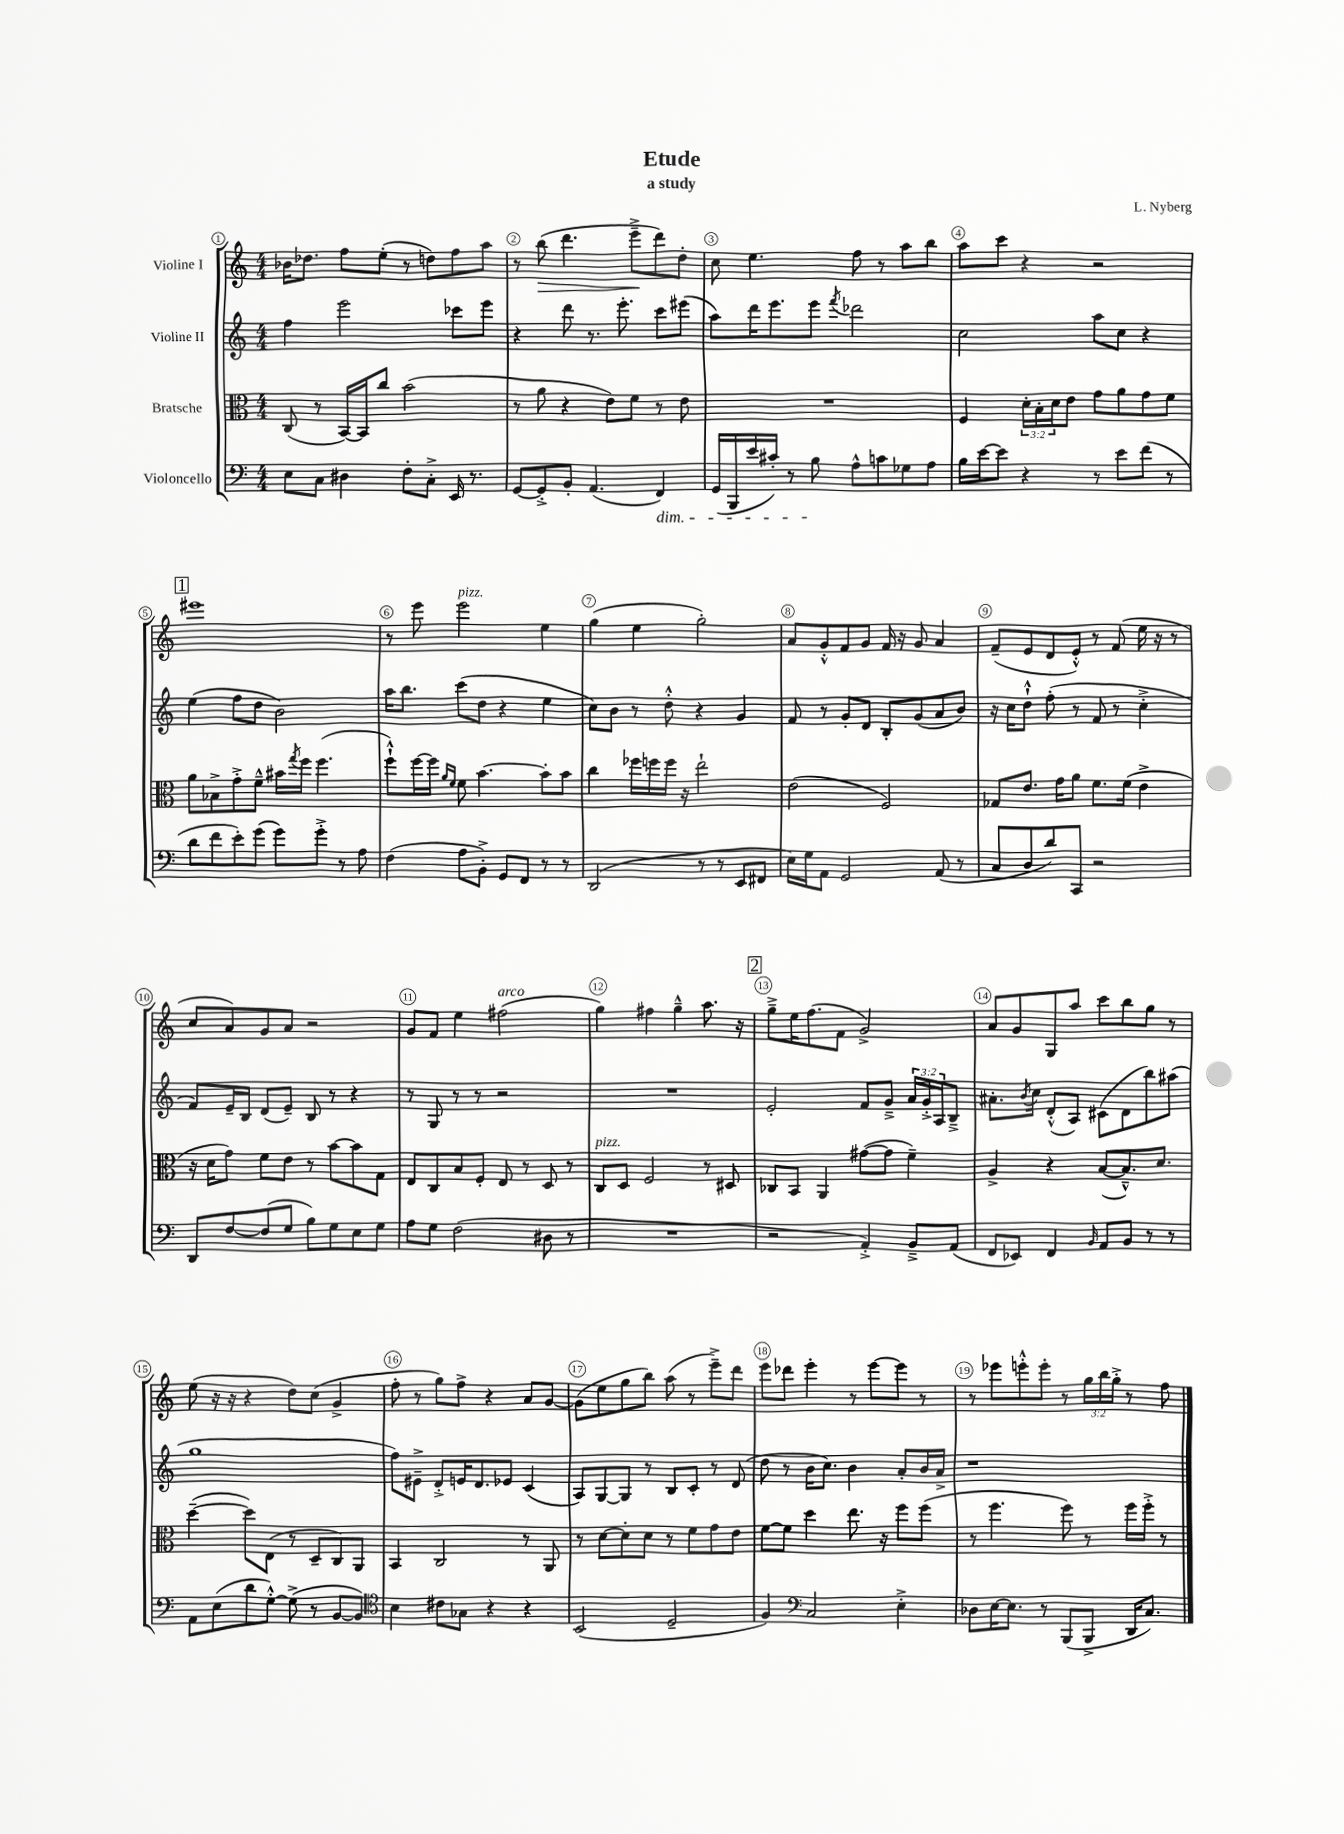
\header { title = "Etude" composer = "L. Nyberg" subtitle = "a study" }
<<
\new StaffGroup <<
\new Staff = "s0" \with { instrumentName = "Violine I" } {
    \clef treble \key c \major \numericTimeSignature \time 4/4 \override Staff.TupletNumber.text = #tuplet-number::calc-fraction-text
    bes'16 des''8. f''8 e''8-.( r8 d''8) f''8 a''8 |
    r8 b''8\>( d'''4. e'''8--->\! d'''8) d''8-. |
    c''8 e''4. f''8 r8 a''8 b''8 |
    a''8 c'''8 r4 r2 |
    \mark \markup { \box "1" } eis'''1 |
    r8 e'''8 e'''2^\markup { \italic "pizz." } e''4 |
    g''4( e''4 g''2-.) |
    a'8 g'8-.-^ f'8 g'8 f'16 r16 g'8 a'4 |
    f'8--( e'8 d'8 e'8-.-^) r8 f'8( e''16 r16 r8 |
    c''8 a'8) g'8 a'8 r2 |
    g'8 f'8 e''4 fis''2^\markup { \italic "arco" }( |
    g''4) fis''4 g''4---^ a''8. r16 |
    \mark \markup { \box "2" } g''8---> e''16 f''8.( f'8 g'2->) |
    a'8 g'8 g8 a''8 c'''8 b''8 g''8 r8 |
    e''8( r16 r16 r4 d''8) c''8( g'4-> |
    f''8-. r8 g''8) f''8-> r4 a'8 g'8~ |
    g'8( e''8 g''8 b''8) a''8( r8 e'''8--->) d'''8 |
    e'''8 des'''8 e'''4-. r8 e'''8~ e'''8 r8 |
    r8 ees'''8 e'''8-.-^ e'''8-. r8 \tuplet 3/2 { g''16 b''16 g''16-.-> } r8 f''8 \bar "|." |
}
\new Staff = "s1" \with { instrumentName = "Violine II" } {
    \clef treble \key c \major \numericTimeSignature \time 4/4 \override Staff.TupletNumber.text = #tuplet-number::calc-fraction-text
    f''4 e'''2 ces'''8 e'''8 |
    r4 d'''8 r8. e'''8.-. c'''8 eis'''8( |
    a''8) d'''16 e'''8. e'''8 \acciaccatura { f'''8 } des'''2 |
    c''2 a''8 c''8 r4 |
    \mark \markup { \box "1" } e''4( f''8 d''8 b'2) |
    a''16 b''8. c'''8( d''8 r4 e''4 |
    c''8) b'8 r8 d''8-.-^ r4 g'4 |
    f'8 r8 g'8-. d'8 b8-. g'8( a'8 b'8) |
    r16 c''16 d''8-!-^ f''8-.( r8 f'8 r8 c''4-.-> |
    f'8) e'16-- b16 d'8( e'8--) b8 r8 r4 |
    r8 g8 r8 r8 r2 |
    R1 |
    \mark \markup { \box "2" } e'2-. f'8 g'8---> \tuplet 3/2 { a'16 g'16-.-> a16 } b8---> |
    ais'8.-. \acciaccatura { b'8 } c''16 d'8-.-^( a8) cis'8( d'8 b''8) ais''8( |
    g''1 |
    f''8) eis'8---> d'8-.-> e'16 d'8. ees'8 c'4( |
    a8) g8~ g8 r8 b8 c'8-. r8 d'8( |
    d''8 r8 b'16 c''8.) b'4 a'8-. b'16 a'16-> |
    r1 \bar "|." |
}
\new Staff = "s2" \with { instrumentName = "Bratsche" } {
    \clef alto \key c \major \numericTimeSignature \time 4/4 \override Staff.TupletNumber.text = #tuplet-number::calc-fraction-text
    c8( r8 b,16~) b,16 c''8 b'2( |
    r8 a'8 r4 e'8) f'8 r8 e'8 |
    R1 |
    f4 \tuplet 3/2 { d'16-. b16-. d'16 } e'8 g'8 a'8 g'8 f'8 |
    \mark \markup { \box "1" } a'8 bes8-> g'8-.-> f'8---^ bis'16 \acciaccatura { g''8 } f''16 f''4.( |
    f''8-!-^) f''16~ f''16 \grace { a'16 f'16 } f'8 b'4.~ b'8-. b'8 |
    c''4 fes''16 f''16 f''16 r16 e''2-! |
    e'2( f2) |
    ges8 e'8. g'16 a'8 f'8. f'16( e'4-> |
    r16 d'16 g'8) f'8 e'8 r8 b'8~ b'8 g8 |
    e8 c8 b8 f8-. e8 r8 d8 r8 |
    c8^\markup { \italic "pizz." } d8 f2 r8 dis8 |
    \mark \markup { \box "2" } ces8 b,8 a,4 gis'8~( gis'8 f'4--) |
    a4-> r4 b8~( b8.---^) d'8. |
    d''4~--( d''8) e8( r8 d8-- c8) a,8 |
    b,4 c2 r8 a,8 |
    r8 d'8~ d'8-. d'8 r8 f'8 g'8 e'8 |
    f'8~ f'8 d''4 e''8. r16 f''8 f''8( |
    r8 f''4. f''8) r8 f''16 f''16-.-> r8 \bar "|." |
}
\new Staff = "s3" \with { instrumentName = "Violoncello" } {
    \clef bass \key c \major \numericTimeSignature \time 4/4
    e8 c8 dis4 f8-. c8-.-> e,16 r8. |
    g,8~ g,8-.-> b,8-. a,4.( f,4\dim) |
    g,16( b,,16 e'16 cis'16-.) r8 b8\! a8-^ c'8 ges8 a8 |
    b16 e'16~ e'8 r4 r8 e'8 f'8( r8 |
    \mark \markup { \box "1" } d'8 f'8 e'8-.) g'8( g'8) g'8-.-> r8 a8 |
    f4( a8 b,8-.->) g,8 f,8 r8 r8 |
    d,2( r8 r8 e,8 fis,8 |
    e16) g16 a,8 g,2 a,8( r8 |
    c8 d8 d'8) c,8 r2 |
    d,8 f8~ f8( g8 b8) g8 e8 g8 |
    a8 g8 f2( dis8 r8 |
    R1 |
    \mark \markup { \box "2" } r2 a,4-.->) b,8---> a,8( |
    f,8 ees,8) f,4 \grace { b,16 } a,8 b,8 r8 r8 |
    a,8 e8( d'8 g8~-.-^) g8->( r8 b,8~ b,8) |
    \clef tenor b4 cis'8 ges8 r4 r4 |
    b,2( d2-- |
    f4) \clef bass c2 e4-.-> |
    des8 e16~ e8. r8 b,,8( b,,8-> d,16 c8.) \bar "|." |
}
>>
>>
\layout { \context { \Score \override BarNumber.break-visibility = ##(#f #t #t) barNumberVisibility = #all-bar-numbers-visible \override BarNumber.stencil = #(make-stencil-circler 0.1 0.3 ly:text-interface::print) } }
